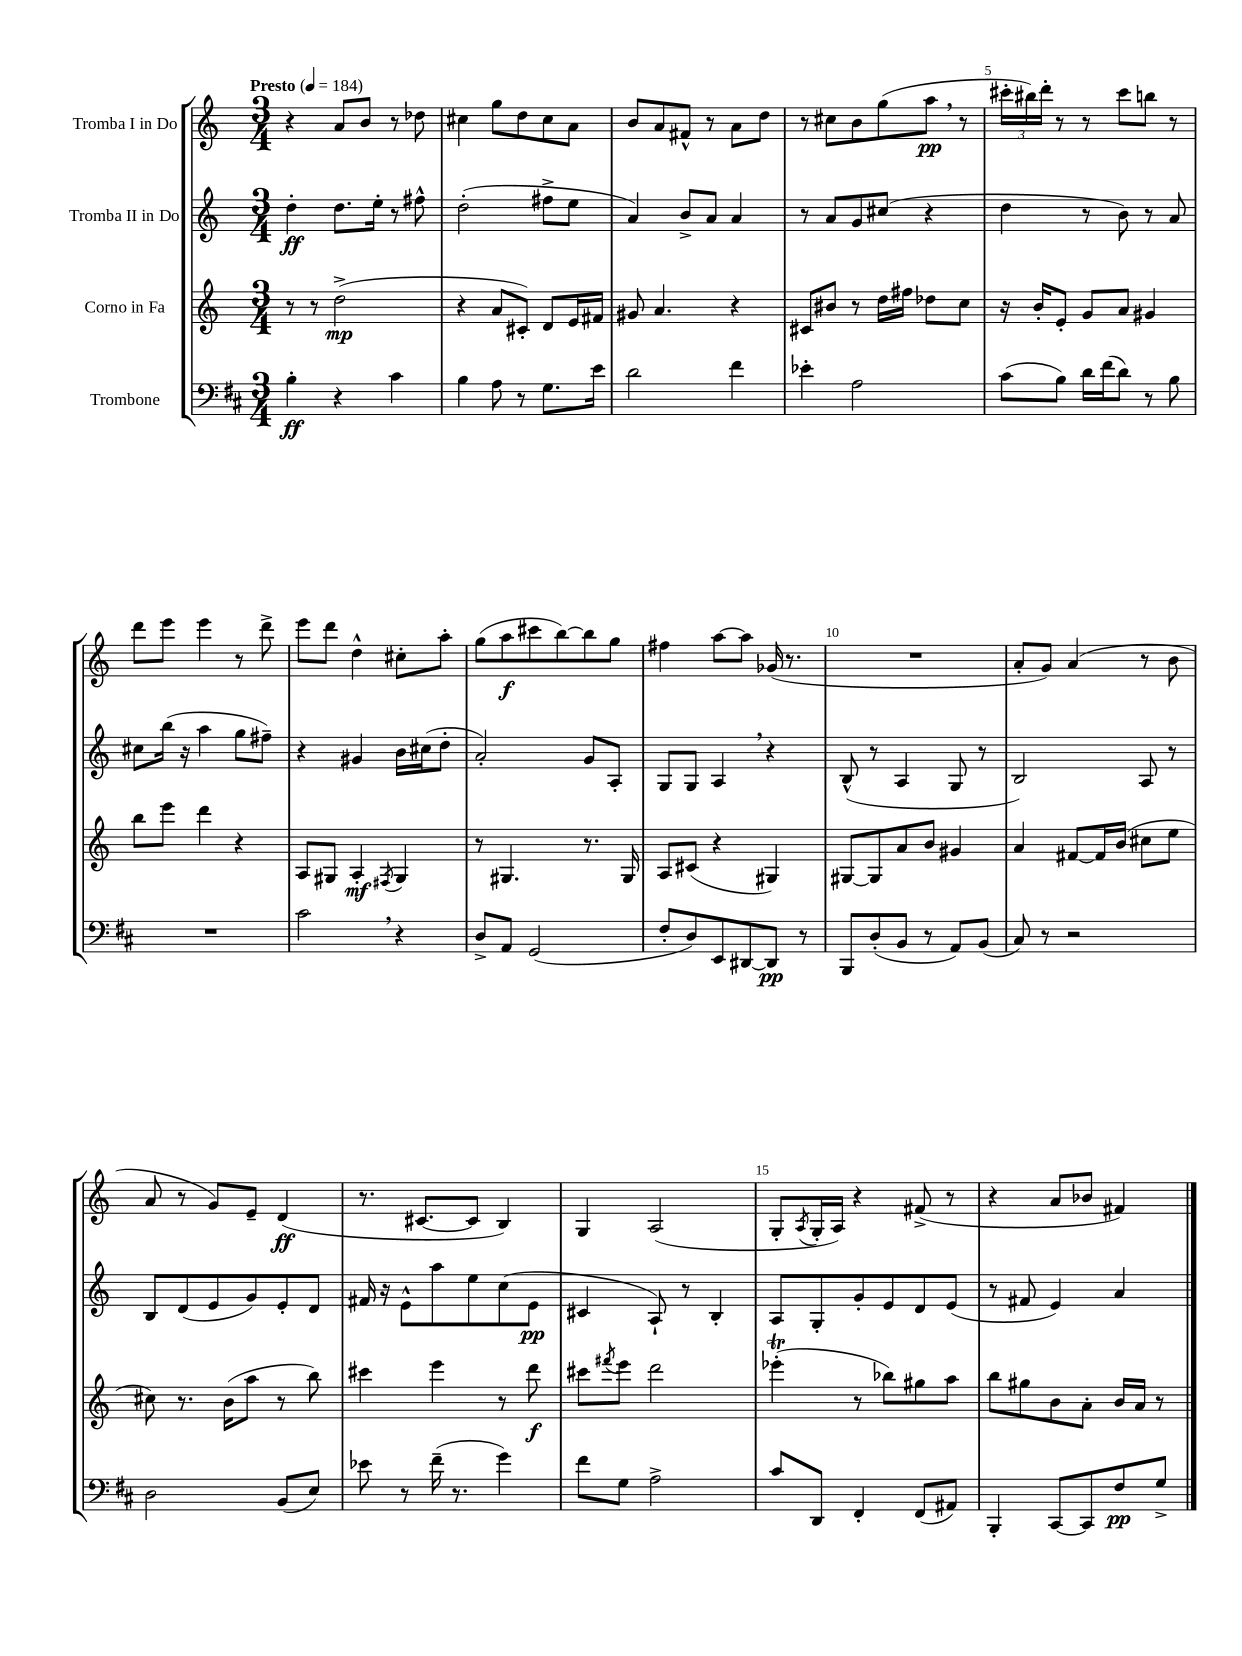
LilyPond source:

<<
\new StaffGroup <<
\new Staff = "s0" \with { instrumentName = "Tromba I in Do" } {
    \clef treble \key c \major \numericTimeSignature \time 3/4 \tempo "Presto" 4 = 184
    r4 a'8 b'8 r8 des''8 |
    cis''4 g''8 d''8 cis''8 a'8 |
    b'8 a'8 fis'8-^ r8 a'8 d''8 |
    r8 cis''8 b'8 g''8( a''8\pp \breathe r8 |
    \tuplet 3/2 { cis'''16-. bis''16) d'''16-. } r8 r8 cis'''8 b''8 r8 |
    d'''8 e'''8 e'''4 r8 d'''8-> |
    e'''8 d'''8 d''4-^ cis''8-. a''8-. |
    g''8( a''8\f cis'''8 b''8~) b''8 g''8 |
    fis''4 a''8~ a''8 ges'16( r8. |
    R2. |
    a'8-. g'8) a'4( r8 b'8 |
    a'8 r8 g'8) e'8-- d'4\ff( |
    r8. cis'8.~ cis'8 b4) |
    g4 a2( |
    g8-. \acciaccatura { a8 } g16-. a16) r4 fis'8->( r8 |
    r4 a'8 bes'8 fis'4) \bar "|." |
}
\new Staff = "s1" \with { instrumentName = "Tromba II in Do" } {
    \clef treble \key c \major \numericTimeSignature \time 3/4
    d''4-.\ff d''8. e''16-. r8 fis''8-^ |
    d''2-.( fis''8-> e''8 |
    a'4) b'8-> a'8 a'4 |
    r8 a'8 g'8 cis''8( r4 |
    d''4 r8 b'8) r8 a'8 |
    cis''8 b''16( r16 a''4 g''8 fis''8--) |
    r4 gis'4 b'16 cis''16( d''8-. |
    a'2-.) g'8 a8-. |
    g8 g8 a4 \breathe r4 |
    b8-^( r8 a4 g8 r8 |
    b2) a8 r8 |
    b8 d'8( e'8 g'8) e'8-. d'8 |
    fis'16 r16 e'8-^ a''8 e''8 c''8( e'8\pp |
    cis'4 a8-!) r8 b4-. |
    a8 g8-. g'8-. e'8 d'8 e'8( |
    r8 fis'8 e'4) a'4 \bar "|." |
}
\new Staff = "s2" \with { instrumentName = "Corno in Fa" } {
    \clef treble \key c \major \numericTimeSignature \time 3/4
    r8 r8 d''2->\mp( |
    r4 a'8 cis'8-.) d'8 e'16 fis'16 |
    gis'8 a'4. r4 |
    cis'8 bis'8 r8 d''16 fis''16 des''8 c''8 |
    r16 b'16-. e'8-. g'8 a'8 gis'4 |
    b''8 e'''8 d'''4 r4 |
    a8 gis8 a4-.\mf \acciaccatura { fis8 } gis4 |
    r8 gis4. r8. gis16 |
    a8 cis'8( r4 gis4) |
    gis8~ gis8 a'8 b'8 gis'4 |
    a'4 fis'8~ fis'16 b'16( cis''8 e''8 |
    cis''8) r8. b'16( a''8 r8 b''8) |
    cis'''4 e'''4 r8 d'''8\f |
    cis'''8 \acciaccatura { fis'''8 } e'''8 d'''2 |
    ees'''4-.\trill( r8 bes''8) gis''8 a''8 |
    b''8 gis''8 b'8 a'8-. b'16 a'16 r8 \bar "|." |
}
\new Staff = "s3" \with { instrumentName = "Trombone" } {
    \clef bass \key d \major \numericTimeSignature \time 3/4
    b4-.\ff r4 cis'4 |
    b4 a8 r8 g8. e'16 |
    d'2 fis'4 |
    ees'4-. a2 |
    cis'8( b8) d'16 fis'16( d'8) r8 b8 |
    R2. |
    cis'2 \breathe r4 |
    d8-> a,8 g,2( |
    fis8-. d8) e,8 dis,8~ dis,8\pp r8 |
    b,,8 d8-.( b,8 r8 a,8) b,8( |
    cis8) r8 r2 |
    d2 b,8( e8) |
    ees'8 r8 fis'16--( r8. g'4) |
    fis'8 g8 a2-> |
    cis'8 d,8 fis,4-. fis,8( ais,8) |
    b,,4-. cis,8~ cis,8 fis8\pp g8-> \bar "|." |
}
>>
>>
\layout { \context { \Score \override BarNumber.break-visibility = ##(#f #t #t) barNumberVisibility = #(every-nth-bar-number-visible 5) } }
